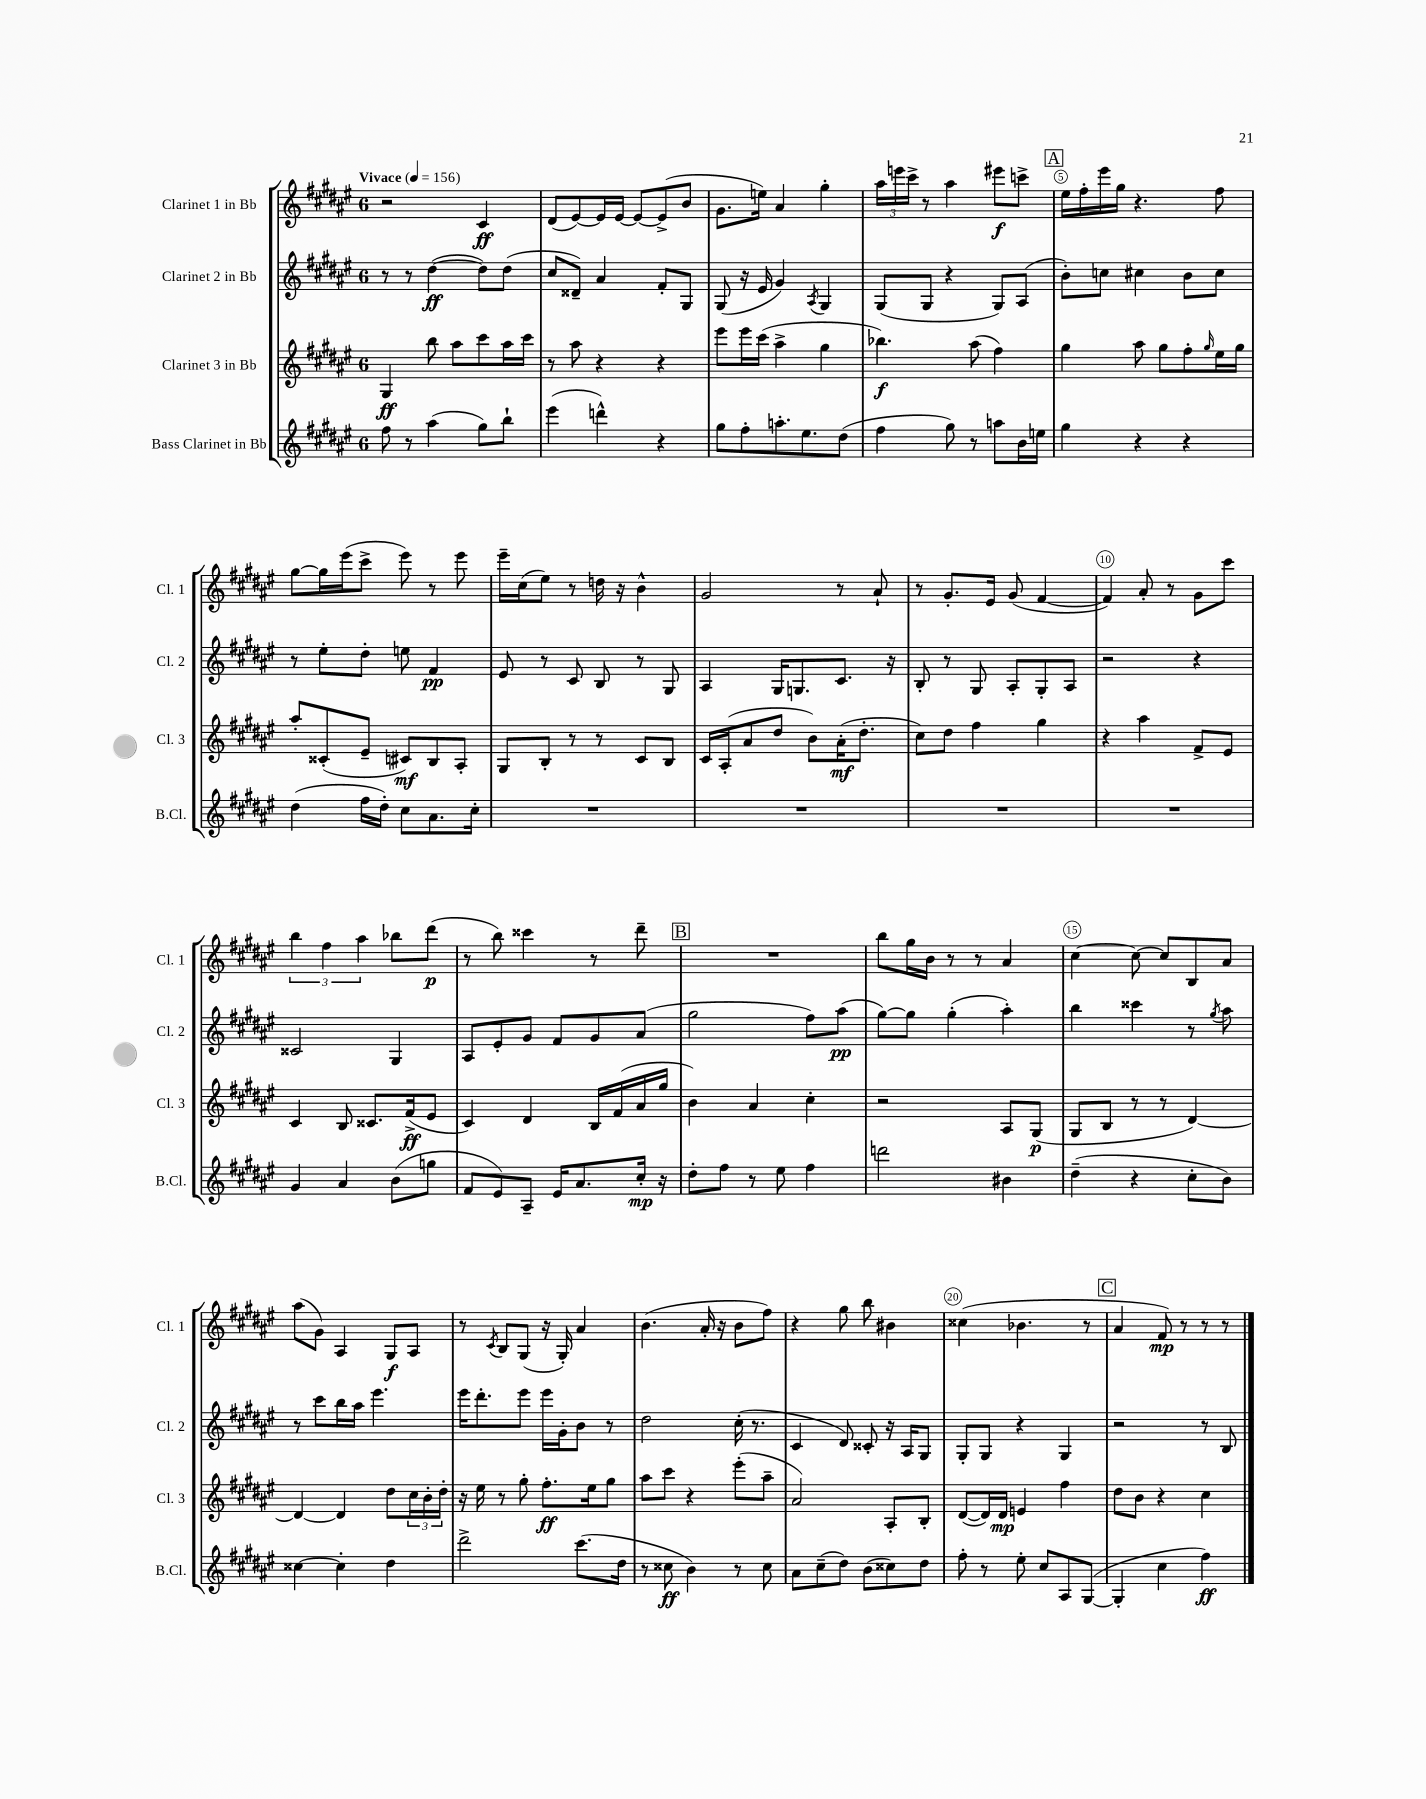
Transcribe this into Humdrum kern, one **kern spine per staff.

**kern	**kern	**kern	**kern
*staff4	*staff3	*staff2	*staff1
*clefG2	*clefG2	*clefG2	*clefG2
*k[f#c#g#d#a#e#]	*k[f#c#g#d#a#e#]	*k[f#c#g#d#a#e#]	*k[f#c#g#d#a#e#]
*M6/8	*M6/8	*M6/8	*M6/8
*MM156	*MM156	*MM156	*MM156
8ff#	4G#	8r	2r
8r	.	8r	.
(4aa#	8bb	([4dd#	.
.	8aa#	.	.
8gg#)	8ccc#	8dd#])	4c#
8bb`	16aa#	(8dd#	.
.	16ccc#	.	.
=	=	=	=
(4eee#	8r	8cc#	(8d#
.	8aa#	8d##~)	[8e#)
4ddd^^)	4r	4a#	16e#]
.	.	.	[16e#
.	.	.	8e#_
4r	4r	8f#'	(8e#^]
.	.	8G#	8b
=	=	=	=
8gg#	8eee#	(8G#	8.g#
8ff#'	16eee#	16r	.
.	(16ccc#	16e#	16ee)
8.aa'	4aa#^	4g#)	4a#
8.ee#	.	.	.
.	.	8qA#	.
.	4gg#	4G#	4gg#'
(8dd#	.	.	.
=	=	=	=
4ff#	4.bb-)	(8G#	24aa#
.	.	.	24eee
.	.	.	24ccc#^
.	.	8G#	8r
8gg#)	.	4r	4aa#
8r	(8aa#	.	.
8aa	4ff#)	8G#)	8eee#
16b	.	(8A#	8ccc^
16ee	.	.	.
=	=	=	=
4gg#	4gg#	8b')	16ee#
.	.	.	16ff#'
.	.	8cc	16eee#
.	.	.	16gg#
4r	8aa#	4cc#	4.r
.	8gg#	.	.
4r	8ff#'	8b	.
.	16qqgg#	.	.
.	16ee#	8cc#	8ff#
.	16gg#	.	.
=	=	=	=
(4dd#	8aa#'	8r	[8gg#
.	(8c##'	8ee#'	16gg#]
.	.	.	(16eee#
16ff#	8e#~	8dd#'	8ccc#^
16dd#')	.	.	.
8cc#	8c#)	8ee	8eee#)
8.a#	8B	4f#	8r
.	8A#'	.	8eee#
16cc#'	.	.	.
=	=	=	=
2.r	8G#	8e#	16eee#~
.	.	.	(16cc#
.	8B'	8r	8ee#)
.	8r	8c#	8r
.	8r	8B	16dd
.	.	.	16r
.	8c#	8r	4b^^
.	8B	8G#	.
=	=	=	=
2.r	16c#	4A#	2g#
.	(16A#'	.	.
.	8a#	.	.
.	8dd#	16G#	.
.	.	8.G	.
.	8b)	.	.
.	(16a#'	8.c#	8r
.	8.dd#'	.	.
.	.	.	8a#`
.	.	16r	.
=	=	=	=
2.r	8cc#)	8B'	8r
.	8dd#	8r	8.g#'
.	4ff#	8G#	.
.	.	.	16e#
.	.	8A#'	(8g#
.	4gg#	8G#'	[4f#
.	.	8A#	.
=	=	=	=
2.r	4r	2r	4f#])
.	4aa#	.	8a#'
.	.	.	8r
.	8f#^	4r	8g#
.	8e#	.	8ccc#
=	=	=	=
4g#	4c#	2c##	6bb
.	.	.	6ff#
4a#	8B	.	.
.	.	.	6aa#
.	8.c##	.	.
(8b	.	4G#	8bb-
.	(16f#^	.	.
8gg	8e#	.	(8ddd#
=	=	=	=
8f#	4c#)	8A#	8r
8e#)	.	8e#'	8bb)
8A#~	4d#	8g#	4ccc##
16e#	.	8f#	.
8.a#	.	.	.
.	16B	8g#	8r
.	(16f#	.	.
16cc#'	16a#	(8a#	8ddd#~
16r	16gg#	.	.
=	=	=	=
8dd#'	4b)	2gg#	2.r
8ff#	.	.	.
8r	4a#	.	.
8ee#	.	.	.
4ff#	4cc#'	8ff#)	.
.	.	(8aa#	.
=	=	=	=
2ddd	2r	[8gg#)	8bb
.	.	8gg#]	16gg#
.	.	.	16b
.	.	(4gg#'	8r
.	.	.	8r
4b#	8A#	4aa#')	4a#
.	(8G#	.	.
=	=	=	=
(4dd#~	8G#	4bb	[4cc#
.	8B	.	.
4r	8r	4ccc##	8cc#_
.	8r	.	8cc#]
8cc#'	[4d#)	8r	8B
.	.	8qgg#	.
8b)	.	8aa#	8a#
=	=	=	=
[4cc##	4d#_	8r	(8aa#
.	.	8ccc#	8g#)
4cc##']	4d#]	16bb	4A#
.	.	16aa#	.
.	.	4.eee#	.
4dd#	8dd#	.	8G#
.	24cc#	.	8A#
.	24b'	.	.
.	24dd#'	.	.
=	=	=	=
2ddd#^	16r	16eee#	8r
.	16ee#	8.ddd#'	.
.	.	.	8qc#
.	8r	.	8B
.	8gg#'	8eee#	(8G#
.	8.ff#'	16eee#	16r
.	.	16g#'	16G#')
(8.ccc#	.	8b	4a#
.	16ee#	.	.
.	8gg#	8r	.
16dd#	.	.	.
=	=	=	=
8r	8aa#	2dd#	(4.b
8cc##	8ccc#	.	.
4b)	4r	.	.
.	.	.	16a#'
.	.	.	16r
8r	(8eee#'	(16cc#'	8b
.	.	8.r	.
8cc##	8aa#~	.	8ff#)
=	=	=	=
8a#	2a#)	4c#	4r
(8cc#~	.	.	.
8dd#)	.	8d#)	8gg#
(8b	.	8c##'	8bb
8cc##)	8A#'	16r	4b#
.	.	16A#	.
8dd#	8B'	8G#	.
=	=	=	=
8ff#'	([8d#	8G#'	(4cc##
8r	16d#])	8G#	.
.	16d#	.	.
8ee#'	4e	4r	4.b-
8cc#	.	.	.
8A#	4ff#	4G#	.
([8G#	.	.	8r
=	=	=	=
4G#']	8dd#	2r	4a#
.	8b	.	.
4cc#	4r	.	8f#)
.	.	.	8r
4ff#)	4cc#	8r	8r
.	.	8B	8r
==	==	==	==
*-	*-	*-	*-
